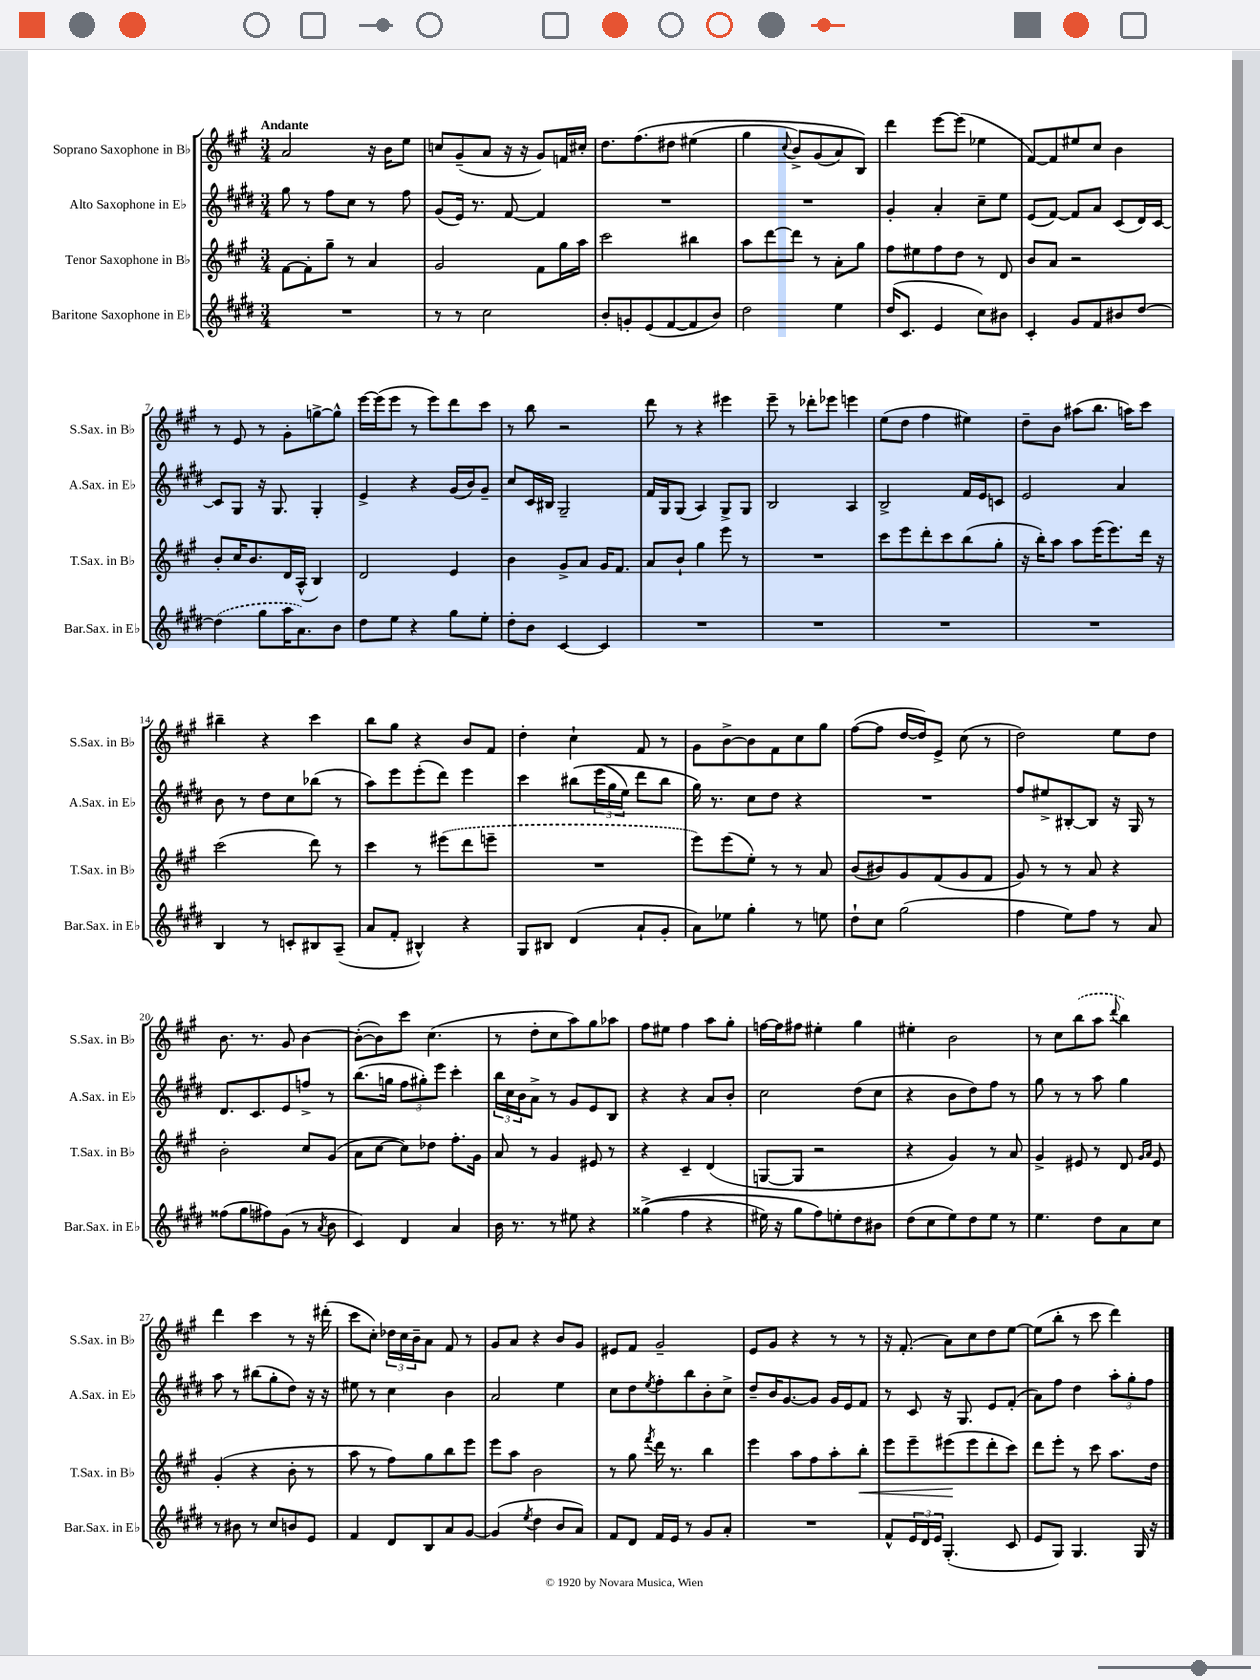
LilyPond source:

<<
\new StaffGroup <<
\new Staff = "s0" \with { instrumentName = "Soprano Saxophone in Bb" shortInstrumentName = "S.Sax. in Bb" } {
    \clef treble \key a \major \numericTimeSignature \time 3/4 \tempo "Andante"
    a'2 r16 b'16 e''8 |
    c''8 gis'8--( a'8 r16 r16 gis'8) f'16 cis''16-. |
    d''8. fis''8.\( dis''8 eis''4( |
    gis''4 \appoggiatura { cis''8 } b'8->) gis'8( a'8) b8\) |
    d'''4 e'''8~ e'''8( ees''4 |
    fis'8~) fis'8 eis''8 cis''8 b'4 |
    r8 e'8 r8 gis'8-. g''8~-> g''8-^ |
    e'''16~ e'''16( e'''8 r8 e'''8) d'''8 cis'''8 |
    r8 b''8 r2 |
    d'''8 r8 r4 eis'''4 |
    e'''8-- r8 des'''8-. ees'''8 e'''4 |
    e''8( d''8 fis''4 eis''4) |
    d''8-- b'8 ais''8( b''8. a''16) cis'''8 |
    bis''4-- r4 cis'''4 |
    b''8 gis''8 r4 b'8 fis'8 |
    d''4-. cis''4-! fis'8 r8 |
    gis'8 b'8~-> b'8 fis'8 cis''8 gis''8 |
    fis''8~( fis''8 d''16~ d''16) e'8-> cis''8( r8 |
    d''2) e''8 d''8 |
    b'8. r8. gis'8 b'4~ |
    b'8~-.( b'8) cis'''8 cis''4.( |
    r8 d''8-. cis''8 a''8) gis''8 aes''8 |
    fis''8 eis''8 fis''4 a''8 gis''8-. |
    f''16~ f''16 fis''8 eis''4-. gis''4 |
    eis''4-. b'2 |
    r8 cis''8 \once \slurDashed b''8( a''8 \appoggiatura { d'''8 } b''4) |
    d'''4 cis'''4 r8 r16 dis'''16-.( |
    cis'''8 cis''8-.) \tuplet 3/2 { des''16 cis''16 b'16-- } a'8 fis'8 r8 |
    gis'8 a'8 r4 b'8 gis'8 |
    eis'8 fis'8 gis'2-- |
    e'8 gis'8 r4 r8 r8 |
    r16 fis'8.-.( a'8) cis''8 d''8 e''8~ |
    e''8( b''8-. r8 cis'''8 d'''4) \bar "|." |
}
\new Staff = "s1" \with { instrumentName = "Alto Saxophone in Eb" shortInstrumentName = "A.Sax. in Eb" } {
    \clef treble \key e \major \numericTimeSignature \time 3/4
    gis''8 r8 fis''8 cis''8 r8 fis''8 |
    gis'8( e'16) r8. fis'8~ fis'4 |
    R2. |
    R2. |
    gis'4-. a'4-. cis''8-- e''8 |
    e'8( fis'8~) fis'8 a'8 cis'8( dis'16) cis'16~ |
    cis'8 gis8 r16 gis8. gis4-. |
    e'4-> r4 gis'16( b'16) gis'8-- |
    cis''8 cis'16 bis16 gis2-- |
    fis'16 gis16 gis8( a4) gis8-> gis8 |
    b2 a4 |
    b2-> fis'16 e'16 c'8 |
    e'2 a'4 |
    b'8 r8 dis''8 cis''8 bes''8( r8 |
    a''8) e'''8 e'''8-.( dis'''8) e'''4 |
    cis'''4 bis''8\( \tuplet 3/2 { e'''16( gis''16 e''16) } dis'''8 bis''8 |
    gis''16\) r8. cis''8 dis''8 r4 |
    R2. |
    fis''8 eis''8-> bis8~-. bis8 r16 gis16 r8 |
    dis'8. cis'8. e'8 f''8-> r8 |
    b''8.( g''16 \tuplet 3/2 { fis''8 gis''8-.) e'''8 } cis'''4-. |
    \tuplet 3/2 { b''16 cis''16 b'16 } a'8-> r8 gis'8 e'8 b8 |
    r4 r4 a'8 b'8-. |
    cis''2 dis''8( cis''8 |
    r4 b'8 dis''8) fis''8 r8 |
    gis''8 r8 r8 a''8 gis''4 |
    a''8 r8 bis''8( gis''8-. dis''8) r16 r16 |
    eis''8 r8 cis''4 b'4 |
    a'2 e''4 |
    cis''8 dis''8 \acciaccatura { e''8 } fis''8-. b''8 b'8-. cis''8-> |
    dis''8-- b'16 gis'8.~ gis'8 gis'16 e'16 fis'8 |
    r8 cis'8 r16 gis8. e'8 fis'8-.( |
    a'8) fis''8 dis''4 \tuplet 3/2 { a''8-. gis''8-. fis''8 } \bar "|." |
}
\new Staff = "s2" \with { instrumentName = "Tenor Saxophone in Bb" shortInstrumentName = "T.Sax. in Bb" } {
    \clef treble \key a \major \numericTimeSignature \time 3/4
    fis'8~ fis'8-. gis''8-- r8 a'4 |
    gis'2 fis'8 gis''16 a''16 |
    cis'''2 bis''4 |
    a''8 d'''8~ d'''8 r8 a'8-. gis''8 |
    fis''8 eis''8 fis''8 d''8 r8 d'8 |
    b'8 a'8 r2 |
    b'8-. cis''16 b'8. d'16 a16-^( b4) |
    d'2 e'4 |
    b'4 gis'8-> a'8 gis'16 fis'8. |
    a'8 b'8-! gis''4 e'''8 r8 |
    R2. |
    cis'''8 e'''8 d'''8-. cis'''8 b''8( gis''8-. |
    r16 b''16-.) a''8 a''8 e'''16( e'''8.) d'''16 r16 |
    cis'''2( d'''8) r8 |
    cis'''4 r8 \once \slurDashed eis'''8( d'''8 e'''8-- |
    R2. |
    e'''8) e'''8( e''8-.) r8 r8 a'8 |
    b'8( bis'8) gis'8 fis'8( gis'8 fis'8 |
    gis'8) r8 r8 a'8 r4 |
    b'2-. cis''8 gis'8( |
    a'8 cis''8~ cis''8) des''8 fis''8.-. gis'16 |
    a'8 r8 gis'4 eis'8 r8 |
    r4 cis'4-- d'4( |
    g8~ g8 r2 |
    r4 gis'4) r8 a'8 |
    gis'4-> eis'8 r8 d'8 \grace { gis'16 a'16 } eis'8 |
    gis'4-.( r4 b'8-. r8 |
    a''8 r8 fis''8) gis''8 b''8 e'''8 |
    e'''8 a''8 b'2 |
    r8 gis''8 \acciaccatura { fis'''8 } d'''16 r8. b''4 |
    e'''4 a''8 fis''8 a''8-. b''8-.\< |
    e'''8 e'''8-- eis'''8\!( eis'''8 d'''8-. cis'''8) |
    d'''8 e'''8-. r8 cis'''8 a''8. d''16 \bar "|." |
}
\new Staff = "s3" \with { instrumentName = "Baritone Saxophone in Eb" shortInstrumentName = "Bar.Sax. in Eb" } {
    \clef treble \key e \major \numericTimeSignature \time 3/4
    R2. |
    r8 r8 cis''2 |
    b'8-. g'8-. e'8( fis'8~ fis'8 b'8) |
    dis''2 e''4 |
    dis''16( cis'8. e'4 cis''8) bis'8 |
    cis'4-. gis'8 fis'8 bis'8 dis''8~ |
    \once \slurDashed dis''4( gis''8 a''16 a'8.) b'8 |
    dis''8 e''8 r4 gis''8 e''8-. |
    dis''8-. b'8 cis'4~ cis'4 |
    R2. |
    R2. |
    R2. |
    R2. |
    b4 r8 c'8-. bis8 a8--( |
    a'8 fis'8-. bis4-^) r4 |
    gis8 bis8 dis'4( a'8-! gis'8-. |
    a'8) ees''8 gis''4-. r8 e''8 |
    dis''8-! cis''8 gis''2( |
    fis''4 e''8) fis''8 r8 a'8 |
    fisis''8( gis''8 fis''8) gis'8( r8 \acciaccatura { a'8 } b'8 |
    cis'4) dis'4 a'4 |
    b'16 r8. r8 eis''8 r4 |
    gisis''4->(\( fis''4 r4 |
    eis''16) r16 gis''8 fis''8\) e''8-. dis''8 bis'8 |
    dis''8( cis''8 e''8) dis''8 e''8 r8 |
    e''4. dis''8 a'8 cis''8 |
    r8 bis'8 r8 cis''8 b'8 e'8 |
    fis'4 dis'8 b8 a'8 gis'8~ |
    gis'4( \acciaccatura { e''8 } dis''4 b'8 a'8) |
    fis'8 dis'8 fis'16 e'16 r8 gis'8 a'8-. |
    R2. |
    fis'8-^ \tuplet 3/2 { e'16 dis'16 e'16 } gis4.-.( cis'8 |
    e'8 gis8) gis4. gis16 r16 \bar "|." |
}
>>
>>
